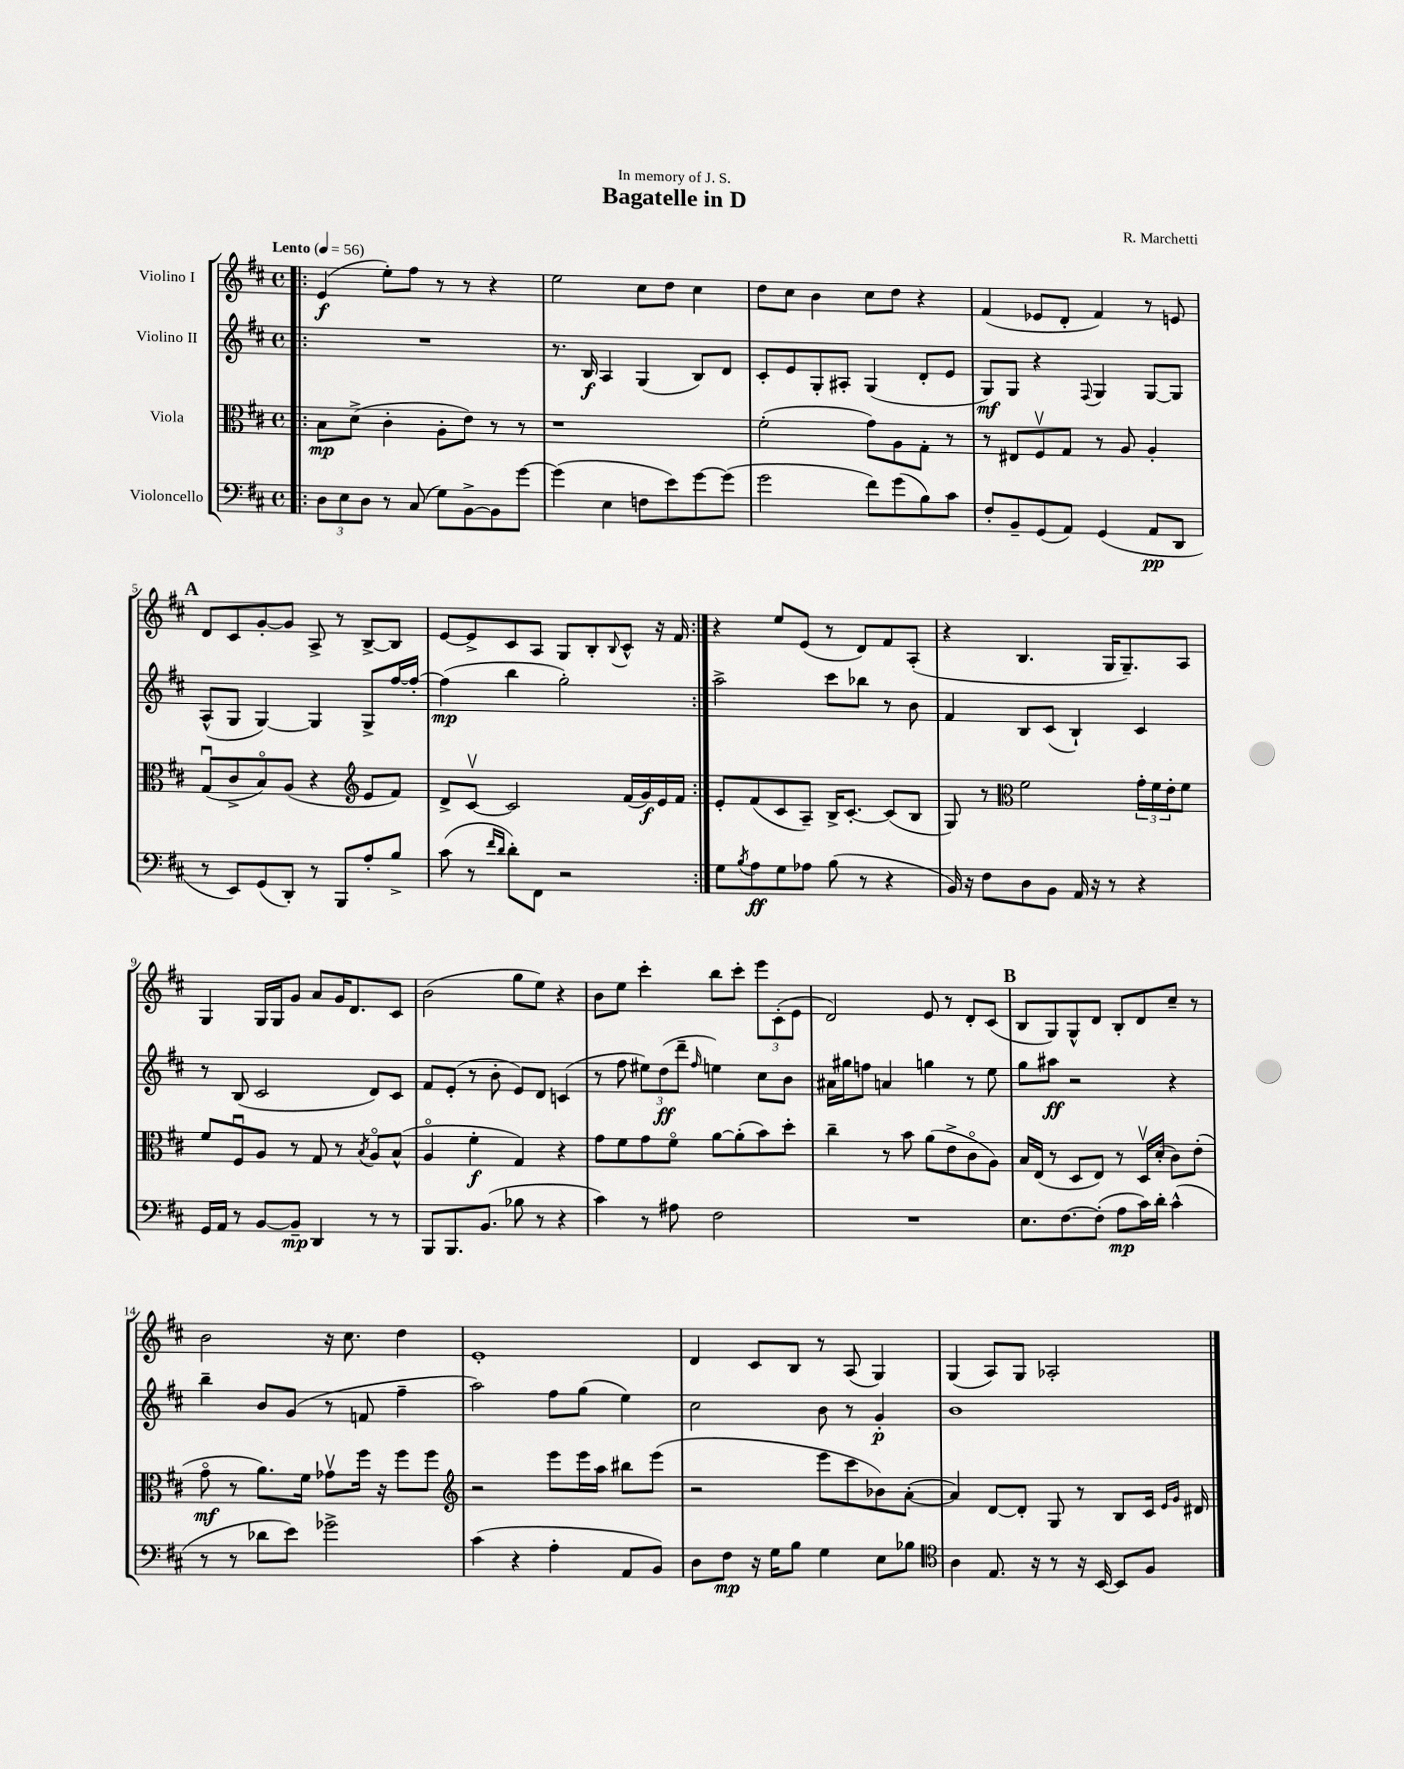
\header { title = "Bagatelle in D" composer = "R. Marchetti" dedication = "In memory of J. S." }
<<
\new StaffGroup <<
\new Staff = "s0" \with { instrumentName = "Violino I" } {
    \clef treble \key d \major \defaultTimeSignature \time 4/4 \tempo "Lento" 4 = 56
    \repeat volta 2 { \bar ".|:" e'4\f( e''8-.) fis''8 r8 r8 r4 |
    e''2 cis''8 d''8 cis''4 |
    d''8 cis''8 b'4 cis''8 d''8 r4 |
    fis'4( ees'8 d'8-. fis'4) r8 e'8 |
    \mark \markup { \bold "A" } d'8 cis'8 g'8~-. g'8 a8-> r8 b8~-> b8 |
    e'8~ e'8-> cis'8 a8 g8 b8-. \appoggiatura { b8 } cis'8-^ r16 fis'16 | }
    r4 e''8 e'8( r8 d'8) fis'8 a8-.( |
    r4 b4. g16 g8.--) a8 |
    g4 g16 g16 g'8 a'8 g'16 d'8. cis'8 |
    b'2( g''8 e''8) r4 |
    b'8 e''8 cis'''4-. b''8 cis'''8-. \tuplet 3/2 { e'''8 cis'8-.( e'8 } |
    d'2) e'8 r8 d'8-. cis'8( |
    \mark \markup { \bold "B" } b8 g8) g8-^ d'8 b8-. d'8 cis''8-- r8 |
    b'2 r16 cis''8. d''4 |
    e'1-. |
    d'4 cis'8 b8 r8 a8( g4) |
    g4( a8) g8 aes2-. \bar "|." |
}
\new Staff = "s1" \with { instrumentName = "Violino II" } {
    \clef treble \key d \major \defaultTimeSignature \time 4/4
    \repeat volta 2 { \bar ".|:" R1 |
    r8. b16\f a4 g4( b8) d'8 |
    cis'8-. e'8 g8-. ais8-. g4( d'8-. e'8 |
    g8\mf) g8 r4 \appoggiatura { fis8 } g4 g8~ g8 |
    \mark \markup { \bold "A" } a8-^( g8 g4~) g4 g8-> fis''16~ fis''16~-. |
    fis''4\mp( b''4 g''2-.) | }
    a''2-> cis'''8 bes''8 r8 b'8 |
    fis'4 b8 cis'8( b4-!) cis'4 |
    r8 b8( cis'2 d'8) cis'8 |
    fis'8 e'8-.( r8 b'8-. e'8) d'8 c'4( |
    r8 fis''8 \tuplet 3/2 { eis''8) d''8\ff( d'''8-- } \grace { fis''16 } e''4) cis''8 b'8 |
    ais'16 gis''16 f''8 a'4 g''4 r8 e''8 |
    \mark \markup { \bold "B" } g''8 ais''8\ff r2 r4 |
    b''4-- b'8 g'8( r8 f'8 fis''4-- |
    a''2) fis''8 g''8( e''4) |
    cis''2 b'8 r8 g'4-.\p |
    b'1 \bar "|." |
}
\new Staff = "s2" \with { instrumentName = "Viola" } {
    \clef alto \key d \major \defaultTimeSignature \time 4/4
    \repeat volta 2 { \bar ".|:" b8\mp d'8->( cis'4-. a8-. e'8) r8 r8 |
    r1 |
    fis'2-.( g'8) a8 g8-. r8 |
    r8 eis8 fis8\upbow g8 r8 a8 a4-. |
    \mark \markup { \bold "A" } g8\downbow( cis'8-> b8\flageolet) a8( r4 \clef treble e'8 fis'8) |
    d'8-> cis'8~\upbow cis'2 fis'16( g'16\f) e'16 fis'16 | }
    e'8-. fis'8( cis'8 a8--) b16-> cis'8.~-. cis'8( b8 |
    g8) r8 \clef alto fis'2 \tuplet 3/2 { g'16-. fis'16 e'16-. } fis'8 |
    fis'8 fis8\downbow a8 r8 g8 r8 \acciaccatura { b8 } a8\flageolet b8-^( |
    a4\flageolet fis'4-.\f g4) r4 |
    g'8 fis'8 g'8 fis'8\flageolet a'8~ a'8-.( b'8) d''8-. |
    cis''4-- r8 b'8 a'8( e'8-> cis'8\flageolet a8) |
    \mark \markup { \bold "B" } b16 e16( r8 d8 e8) r8 d16\upbow d'16-.( cis'8) e'8-.( |
    g'8\flageolet\mf r8 a'8.) fis'16 ges'8\upbow fis''16 r16 fis''8 fis''8 |
    \clef treble r2 e'''8 e'''16 a''16 bis''8 e'''8( |
    r2 e'''8 cis'''8 bes'8) a'8~-.( |
    a'4) d'8~ d'8-. g8 r8 b8 cis'16 \grace { e'16 g'16 } dis'16 \bar "|." |
}
\new Staff = "s3" \with { instrumentName = "Violoncello" } {
    \clef bass \key d \major \defaultTimeSignature \time 4/4
    \repeat volta 2 { \bar ".|:" \tuplet 3/2 { d8 e8 d8 } r8 cis8( g8) b,8~-> b,8 g'8~ |
    g'4( e4 f8 e'8) g'8~ g'8( |
    g'2 fis'8) g'8( b8) cis'8 |
    fis8-. b,8-- g,8( a,8) g,4( a,8\pp d,8 |
    \mark \markup { \bold "A" } r8 e,8) g,8( d,8-.) r8 b,,8 a8-. b8-> |
    cis'8( r8 \grace { fis'16 d'16 } d'8-.) fis,8 r2 | }
    g8 \acciaccatura { b8 } a8\ff g8 aes8 b8( r8 r4 |
    b,16) r16 fis8 d8 b,8 a,16 r16 r8 r4 |
    g,16 a,16 r8 b,8~ b,8--\mp d,4 r8 r8 |
    b,,8 b,,8. b,8.( bes8 r8 r4 |
    cis'4) r8 ais8 fis2 |
    R1 |
    \mark \markup { \bold "B" } e8. fis8.~ fis8-.( a8\mp cis'16) d'16-. cis'4-^( |
    r8 r8 des'8 e'8) ges'2-> |
    cis'4( r4 a4-. a,8 b,8) |
    d8 fis8\mp r16 g16 b8 g4 e8 bes8 |
    \clef tenor a4 e8. r16 r8 r16 b,16~ b,8 fis8 \bar "|." |
}
>>
>>
